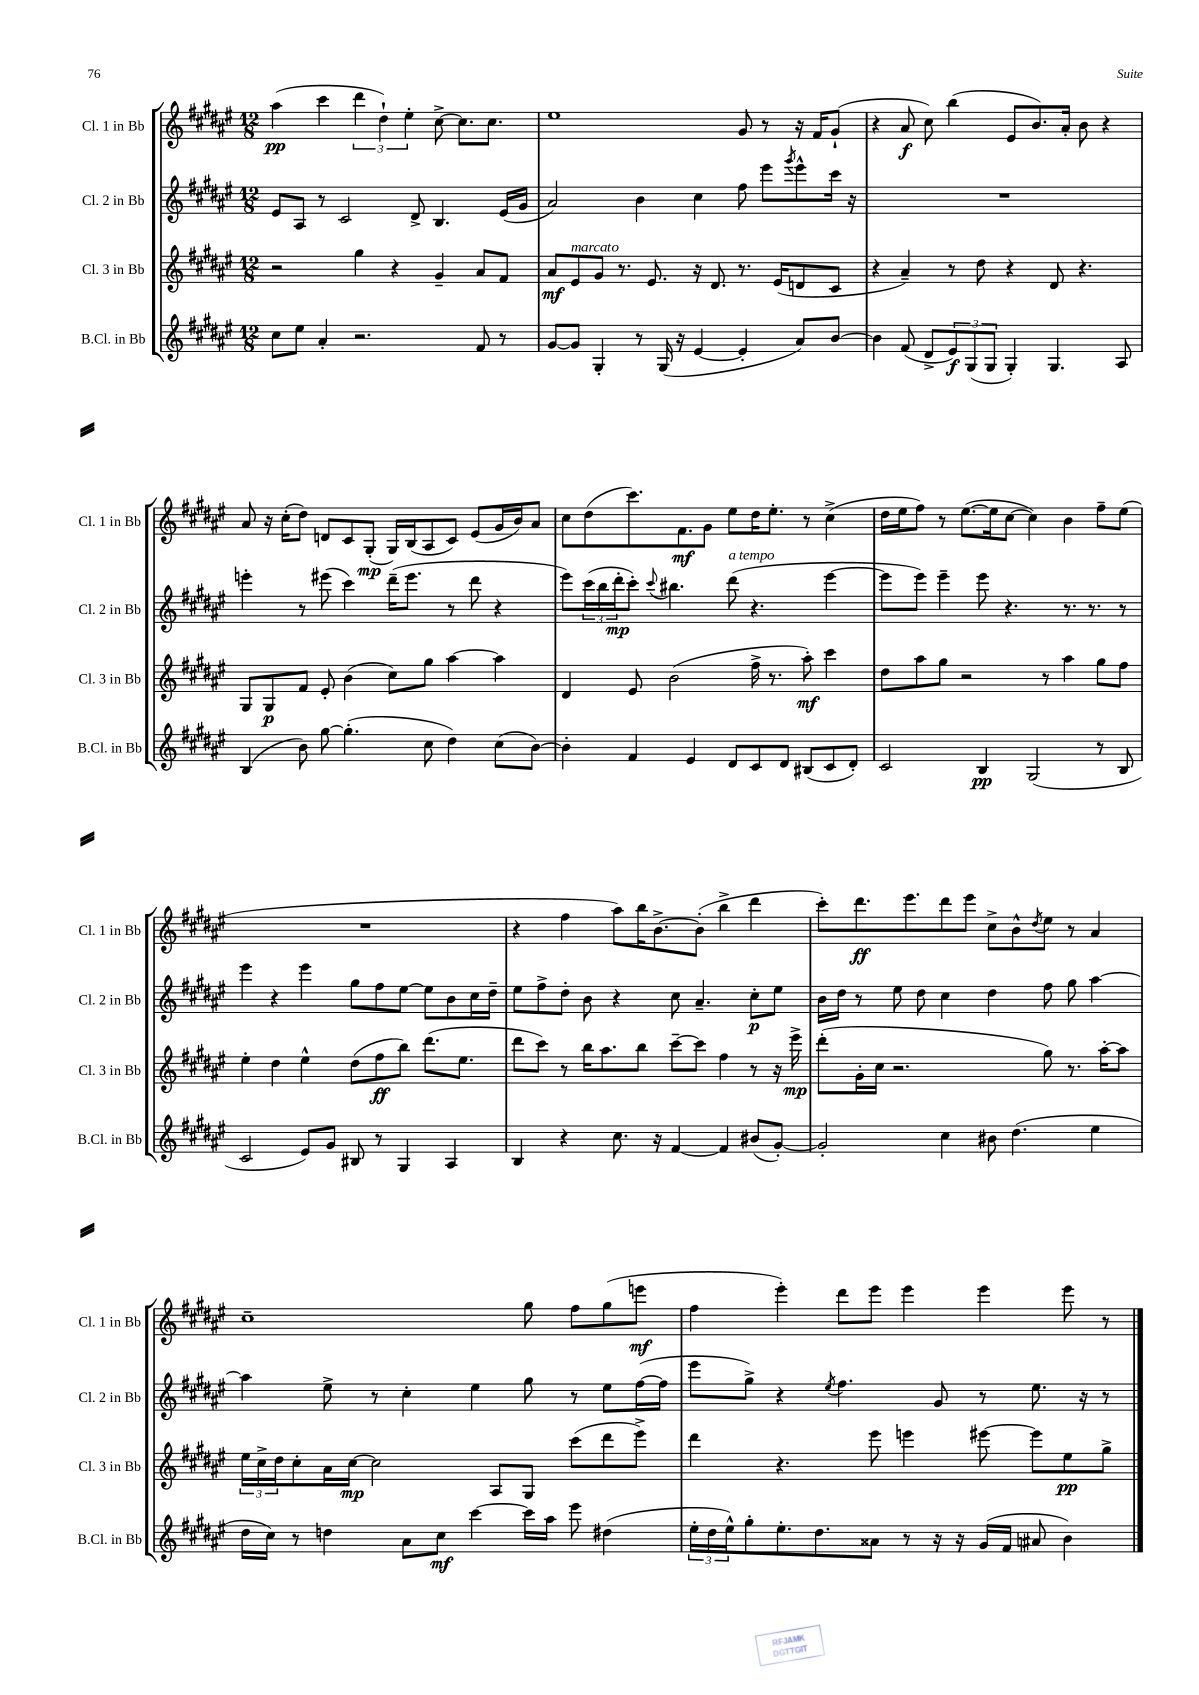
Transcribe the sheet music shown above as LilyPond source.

<<
\new StaffGroup <<
\new Staff = "s0" \with { instrumentName = "Cl. 1 in Bb" shortInstrumentName = "Cl. 1 in Bb" } {
    \clef treble \key fis \major \numericTimeSignature \time 12/8
    ais''4\pp( cis'''4 \tuplet 3/2 { dis'''4 dis''4-!) eis''4-. } cis''8~-> cis''8. cis''8. |
    eis''1 gis'8 r8 r16 fis'16 gis'8-!( |
    r4 ais'8\f cis''8) b''4( eis'8 b'8.) ais'16-. b'8 r4 |
    ais'8 r16 cis''16-.( dis''8) d'8 cis'8 gis8-.\mp( gis16) b16( ais8 cis'8) eis'8( gis'16 b'16) ais'8 |
    cis''8 dis''8( cis'''8.) fis'8.\mf gis'8 eis''8 dis''16 eis''8.-. r8 cis''4->( |
    dis''16 eis''16 fis''8) r8 eis''8.~( eis''16 cis''8~ cis''4) b'4 fis''8-- eis''8( |
    R1. |
    r4 fis''4 ais''8) b''16 b'8.~-> b'8-.( b''4-> dis'''4 |
    cis'''8-.) dis'''8.\ff eis'''8. dis'''8 eis'''8 cis''8-> b'8-^ \acciaccatura { dis''8 } eis''8 r8 ais'4 |
    cis''1-- gis''8 fis''8 gis''8( e'''8\mf |
    fis''4 eis'''4-.) dis'''8 eis'''8 eis'''4 eis'''4 eis'''8 r8 \bar "|." |
}
\new Staff = "s1" \with { instrumentName = "Cl. 2 in Bb" shortInstrumentName = "Cl. 2 in Bb" } {
    \clef treble \key fis \major \numericTimeSignature \time 12/8
    eis'8 ais8 r8 cis'2 dis'8-> b4. eis'16( gis'16 |
    ais'2) b'4 cis''4 fis''8 eis'''8 \acciaccatura { gis'''8 } eis'''8-^ cis'''16 r16 |
    R1. |
    e'''4-. r8 eis'''8( cis'''4) dis'''16--( eis'''8. r8 dis'''8 r4 |
    eis'''8) \tuplet 3/2 { cis'''16( b''16 dis'''16-.\mp } cis'''8-.) \appoggiatura { cis'''8 } bis''4. dis'''8^\markup { \italic "a tempo" }( r4. eis'''4~ |
    eis'''8 eis'''8) eis'''4-- eis'''8 r4. r8. r8. r8 |
    eis'''4 r4 eis'''4 gis''8 fis''8 eis''8~ eis''8 b'8 cis''16 dis''16-- |
    eis''8 fis''8-> dis''8-. b'8 r4 cis''8 ais'4.-- cis''8-.\p eis''8 |
    b'16 dis''16 r8 eis''8 dis''8 cis''4 dis''4 fis''8 gis''8 ais''4~ |
    ais''4 eis''8-> r8 cis''4-. eis''4 gis''8 r8 eis''8 fis''16~( fis''16 |
    eis'''8 gis''8->) r4 \acciaccatura { eis''8 } fis''4. gis'8 r8 eis''8. r16 r8 \bar "|." |
}
\new Staff = "s2" \with { instrumentName = "Cl. 3 in Bb" shortInstrumentName = "Cl. 3 in Bb" } {
    \clef treble \key fis \major \numericTimeSignature \time 12/8
    r2 gis''4 r4 gis'4-- ais'8 fis'8 |
    ais'8\mf eis'8^\markup { \italic "marcato" } gis'8 r8. eis'8. r16 dis'8. r8. eis'16( d'8 cis'8 |
    r4 ais'4--) r8 dis''8 r4 dis'8 r4. |
    gis8 gis8\p fis'8 eis'8-. b'4( cis''8) gis''8 ais''4~ ais''4 |
    dis'4 eis'8 b'2( fis''16-> r8. ais''8-.\mf) cis'''4 |
    dis''8 ais''8 gis''8 r2 r8 ais''4 gis''8 fis''8 |
    eis''4-. dis''4 eis''4-^ dis''8( fis''8\ff b''8) dis'''8.( eis''8. |
    dis'''8 cis'''8) r8 b''16 ais''8. b''8 cis'''8~-- cis'''8 fis''4 r8 r16 eis'''16->\mp |
    dis'''8-.( gis'16-. cis''16 r2. gis''8) r8. ais''16~-. ais''8 |
    \tuplet 3/2 { eis''16 cis''16-> dis''16 } cis''8-. ais'16 cis''16~\mp cis''2 ais8 gis8 cis'''8( dis'''8 eis'''8->) |
    dis'''4 r4. eis'''8 e'''4 eis'''8~ eis'''8 eis''8\pp gis''8-> \bar "|." |
}
\new Staff = "s3" \with { instrumentName = "B.Cl. in Bb" shortInstrumentName = "B.Cl. in Bb" } {
    \clef treble \key fis \major \numericTimeSignature \time 12/8
    cis''8 eis''8 ais'4-. r2. fis'8 r8 |
    gis'8~ gis'8 gis4-. r8 gis16( r16 eis'4~ eis'4-. ais'8) b'8~ |
    b'4 fis'8( dis'8-> \tuplet 3/2 { eis'8\f) gis8( gis8 } gis4-.) gis4. ais8 |
    b4( b'8) gis''8~ gis''4.-.( cis''8 dis''4) cis''8( b'8~) |
    b'4-. fis'4 eis'4 dis'8 cis'8 dis'8 bis8( cis'8 dis'8-.) |
    cis'2 b4\pp gis2( r8 b8 |
    cis'2 eis'8) gis'8 bis8 r8 gis4 ais4 |
    b4 r4 cis''8. r16 fis'4~ fis'4 bis'8( gis'8~-.) |
    gis'2-. cis''4 bis'8 dis''4.( eis''4 |
    dis''16 cis''16) r8 d''4 ais'8 cis''8\mf cis'''4~ cis'''16 ais''16 eis'''8 dis''4( |
    \tuplet 3/2 { eis''16-. dis''16 eis''16-^) } gis''8-. eis''8.-. dis''8. aisis'8 r8 r16 r16 gis'16( fis'16 ais'8 b'4) \bar "|." |
}
>>
>>
\layout { \context { \Score \remove "Bar_number_engraver" } }
